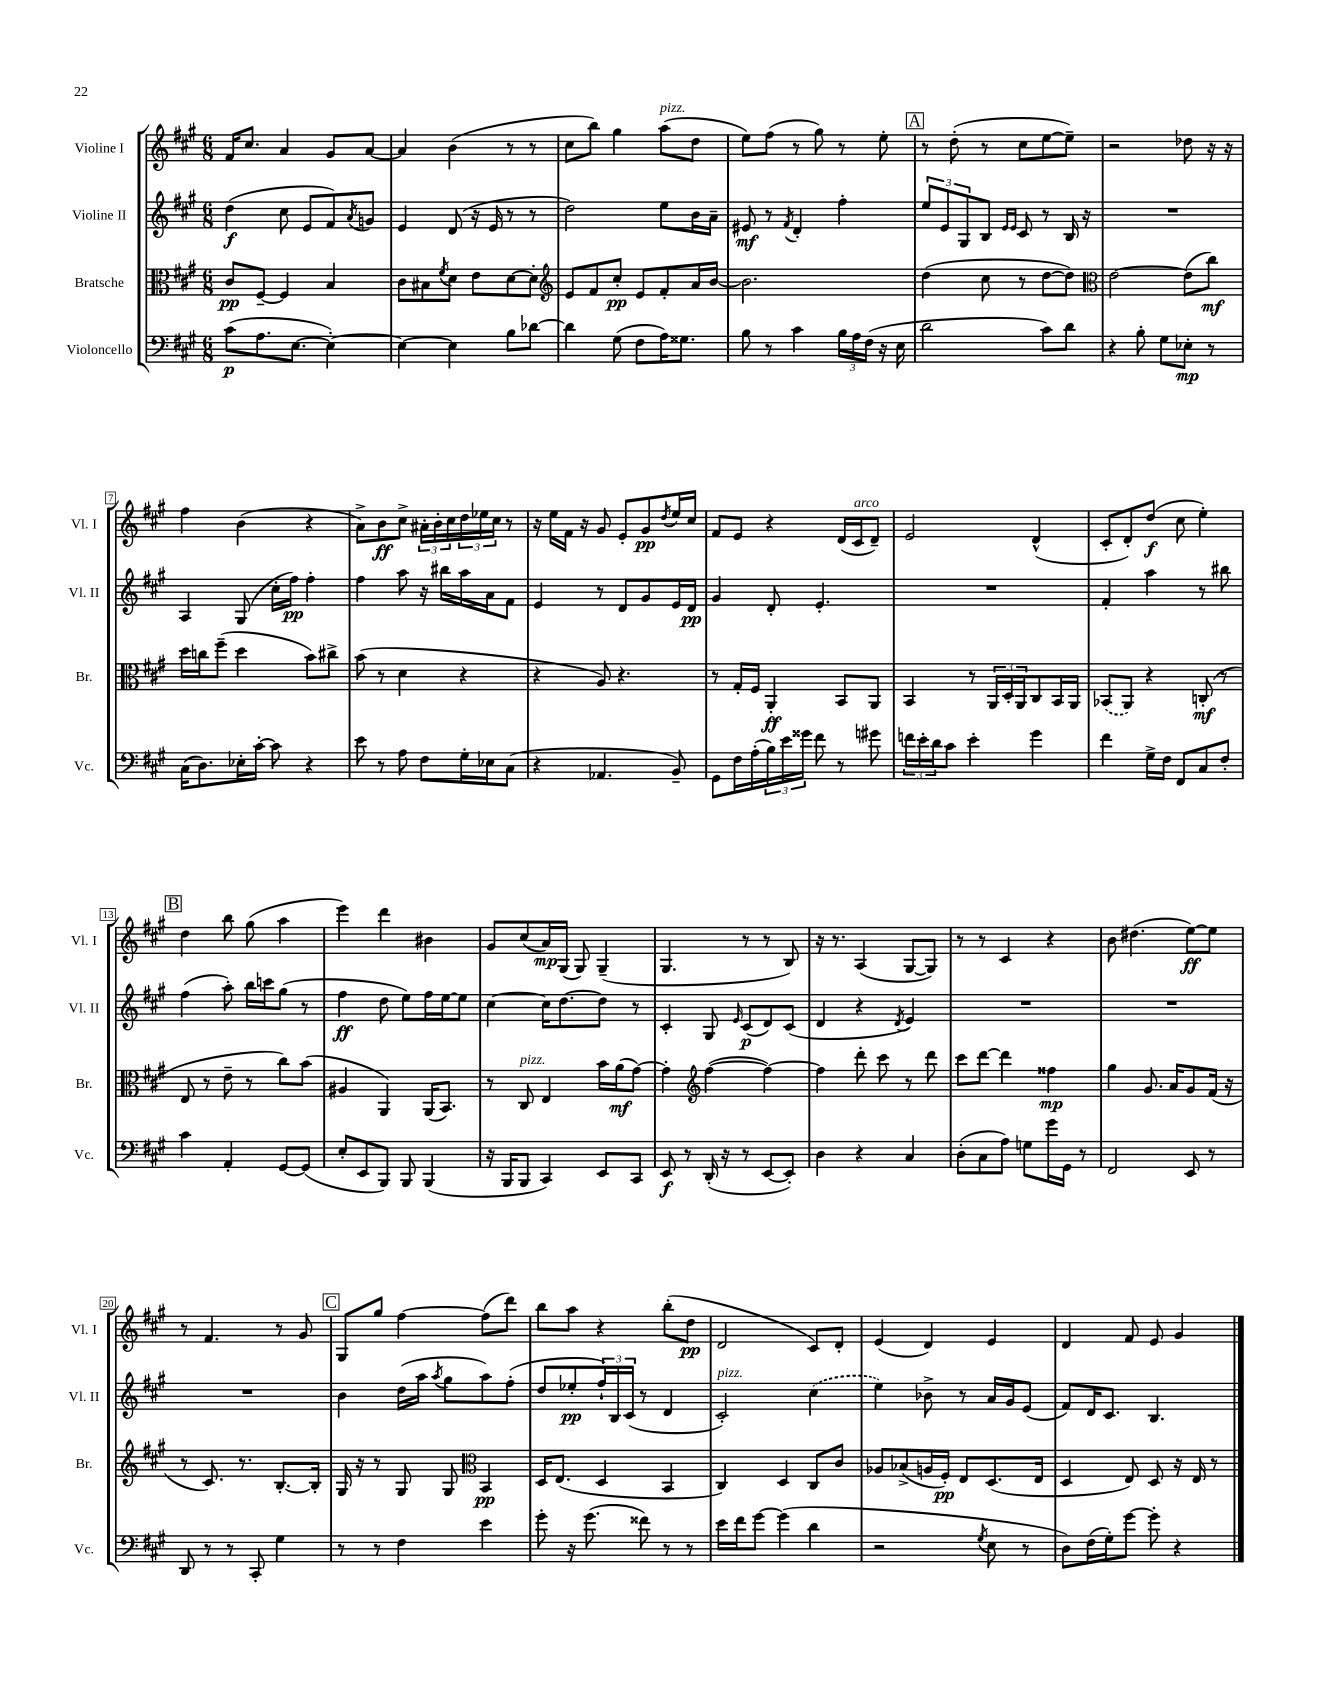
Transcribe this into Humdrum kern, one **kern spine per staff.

**kern	**kern	**kern	**kern
*staff4	*staff3	*staff2	*staff1
*clefF4	*clefC3	*clefG2	*clefG2
*k[f#c#g#]	*k[f#c#g#]	*k[f#c#g#]	*k[f#c#g#]
*M6/8	*M6/8	*M6/8	*M6/8
(8c#	8c#	(4dd	16f#
.	.	.	8.cc#
8.A	[8F#~	.	.
.	4F#]	8cc#	4a
[8.E	.	.	.
.	.	8e	.
4E'_)	4B	8f#)	8g#
.	.	8qa	.
.	.	8g	[8a
=	=	=	=
4E_	8c#	4e	4a]
.	8B#	.	.
.	8qf#	.	.
4E]	8d	(8d	(4b
.	8e	16r	.
.	.	16e	.
8B	[8d	8r	8r
[8d-	8d']	8r	8r
=	=	=	=
*	*clefG2	*	*
4d-]	8e	2dd)	8cc#
.	8f#	.	8bb)
(8G#	8cc#'	.	4gg#
8F#	8e	.	.
16A)	8f#'	8ee	(8aa
8.G##	.	.	.
.	16a	16b	8dd
.	[16b	16a~	.
=	=	=	=
8B	2.b]	8e#	8ee)
8r	.	8r	(8ff#
.	.	8qf#	.
4c#	.	4d'	8r
.	.	.	8gg#)
24B	.	4ff#'	8r
24A	.	.	.
(24F#	.	.	.
16r	.	.	8ee'
16E	.	.	.
=	=	=	=
2d	(4dd	12ee	8r
.	.	12e	.
.	.	.	(8dd'
.	.	12G#	.
.	8cc#	8B	8r
.	.	16qqe	.
.	.	16qqe	.
.	8r	8c#	8cc#
8c#)	[8dd	8r	[8ee
8d	8dd])	16B	8ee~])
.	.	16r	.
=	=	=	=
*	*clefC3	*	*
4r	[2e	2.r	2r
8B'	.	.	.
8G#	.	.	.
8E-'	(8e]	.	8dd-
8r	8cc#)	.	16r
.	.	.	16r
=	=	=	=
(16C#	16dd	4A	4ff#
8.D)	16cc	.	.
.	(8ff#~	.	.
16E-'	4dd	(8G#	(4b
[16c#'	.	.	.
8c#]	.	16cc#'	.
.	.	16ff#)	.
4r	8b)	4ff#'	4r
.	8cc#^	.	.
=	=	=	=
8e	(8b	4ff#	8a^)
8r	8r	.	8b
8A	4d	8aa	8cc#^
8F#	.	16r	24a#'
.	.	.	24b'
.	.	16bb#	.
.	.	.	24cc#
16G#'	4r	16aa	24dd
.	.	.	24ee-
16E-	.	16a	.
.	.	.	24cc#
(8C#	.	8f#	8r
=	=	=	=
4r	4r	4e	16r
.	.	.	16ee
.	.	.	16f#
.	.	.	16r
4.AA-	8A)	8r	8g#
.	4.r	8d	8e'
.	.	8g#	8g#
.	.	.	8qdd
8BB~)	.	16e	16ee
.	.	16d	16cc#
=	=	=	=
8GG#	8r	4g#	8f#
16F#	16G#'	.	8e
(16A'	16F#	.	.
24B)	4AA'	8d'	4r
24e	.	.	.
24g##	.	.	.
8f#	.	4.e'	.
8r	8BB	.	(16d
.	.	.	16c#
8g#	8AA	.	8d~)
=	=	=	=
24f	4BB	2.r	2e
24e'	.	.	.
24d	.	.	.
8c#	.	.	.
4e'	8r	.	.
.	24AA	.	.
.	24D'	.	.
.	24AA	.	.
4g#	8C#	.	(4d^^
.	16BB	.	.
.	16AA	.	.
=	=	=	=
4f#	(8BB-	4f#'	8c#'
.	8AA)	.	8d')
16G#^	4r	4aa	(8dd
16F#	.	.	.
8FF#	.	.	8cc#
8C#	(8C'	8r	4ee')
8F#'	8r	8bb#	.
=	=	=	=
4c#	8E	(4ff#	4dd
.	8r	.	.
4AA'	8e~	8aa')	8bb
.	8r	16bb	(8gg#
.	.	16ccc	.
[8GG#	8cc#)	(8gg#	4aa
(8GG#]	(8b	8r	.
=	=	=	=
8E'	4A#	4ff#	4eee)
8EE	.	.	.
8BBB)	4AA)	8dd	4ddd
8BBB	.	8ee)	.
(4BBB	(16AA	16ff#	4b#
.	8.BB)	[16ee	.
.	.	8ee]	.
=	=	=	=
16r	8r	[4cc#	8g#
16BBB	.	.	.
8BBB	8C#	.	(8cc#
4CC#)	4E	16cc#]	16a)
.	.	[8.dd	(16G#
.	.	.	8G#)
8EE	16b	8dd]	(4G#~
.	(16a	.	.
8CC#	[8g#)	8r	.
=	=	=	=
8EE	4g#']	4c#'	4.G#
8r	.	.	.
*	*clefG2	*	*
(16DD'	([4ff#	8G#	.
16r	.	.	.
.	.	16qqe	.
8r	.	(8c#	8r
[8EE	4ff#_)	8d)	8r
8EE'])	.	(8c#	8B)
=	=	=	=
4D	4ff#]	4d	16r
.	.	.	8.r
4r	8ddd'	4r	(4A
.	8ccc#	.	.
.	.	8qd	.
4C#	8r	4e)	[8G#
.	8ddd	.	8G#])
=	=	=	=
(8D'	8ccc#	2.r	8r
8C#	[8ddd	.	8r
8A)	4ddd]	.	4c#
8G	.	.	.
16g#	4ff##	.	4r
16GG#	.	.	.
8r	.	.	.
=	=	=	=
2FF#	4gg#	2.r	8b
.	.	.	(4.dd#
.	8.g#	.	.
.	16a	.	.
8EE	8g#	.	[8ee)
8r	(16f#	.	8ee]
.	16r	.	.
=	=	=	=
8DD	8r	2.r	8r
8r	8.c#)	.	4.f#
8r	.	.	.
.	8.r	.	.
8CC#'	.	.	.
4G#	[8.B'	.	8r
.	.	.	8g#
.	16B']	.	.
=	=	=	=
8r	16G#	4b	8G#
.	16r	.	.
8r	8r	.	8gg#
4F#	8G#	(16dd	[4ff#
.	.	16aa	.
.	.	8qaa	.
.	8G#	8gg#	.
*	*clefC3	*	*
4e	4BB	8aa)	(8ff#]
.	.	(8ff#'	8ddd)
=	=	=	=
8g#'	16D	8dd	8bb
.	(8.E	.	.
16r	.	8ee-'	8aa
(8.g#	.	.	.
.	4D	24ff#`)	4r
.	.	24B	.
.	.	(24c#	.
8f##)	.	8r	.
8r	4BB	4d	(8bb'
8r	.	.	8dd
=	=	=	=
16e	4C#)	2c#')	2d
16f#	.	.	.
[8g#	.	.	.
(4g#]	4D	.	.
4d	8C#	(4cc#	8c#)
.	8c#	.	8d'
=	=	=	=
2r	8A-	4ee)	(4e
.	(8B-^	.	.
.	16A	8b-^	4d)
.	16F#')	.	.
.	8E	8r	.
8qG#	.	.	.
8E	(8.D	16a	4e
.	.	16g#	.
8r	.	(8e	.
.	16E	.	.
=	=	=	=
8D)	4D	8f#)	4d
(16F#	.	16d	.
16G#')	.	8.c#	.
[8g#	8E)	.	8f#
8g#']	8D	4.B	8e
4r	16r	.	4g#
.	16E	.	.
.	8r	.	.
==	==	==	==
*-	*-	*-	*-
